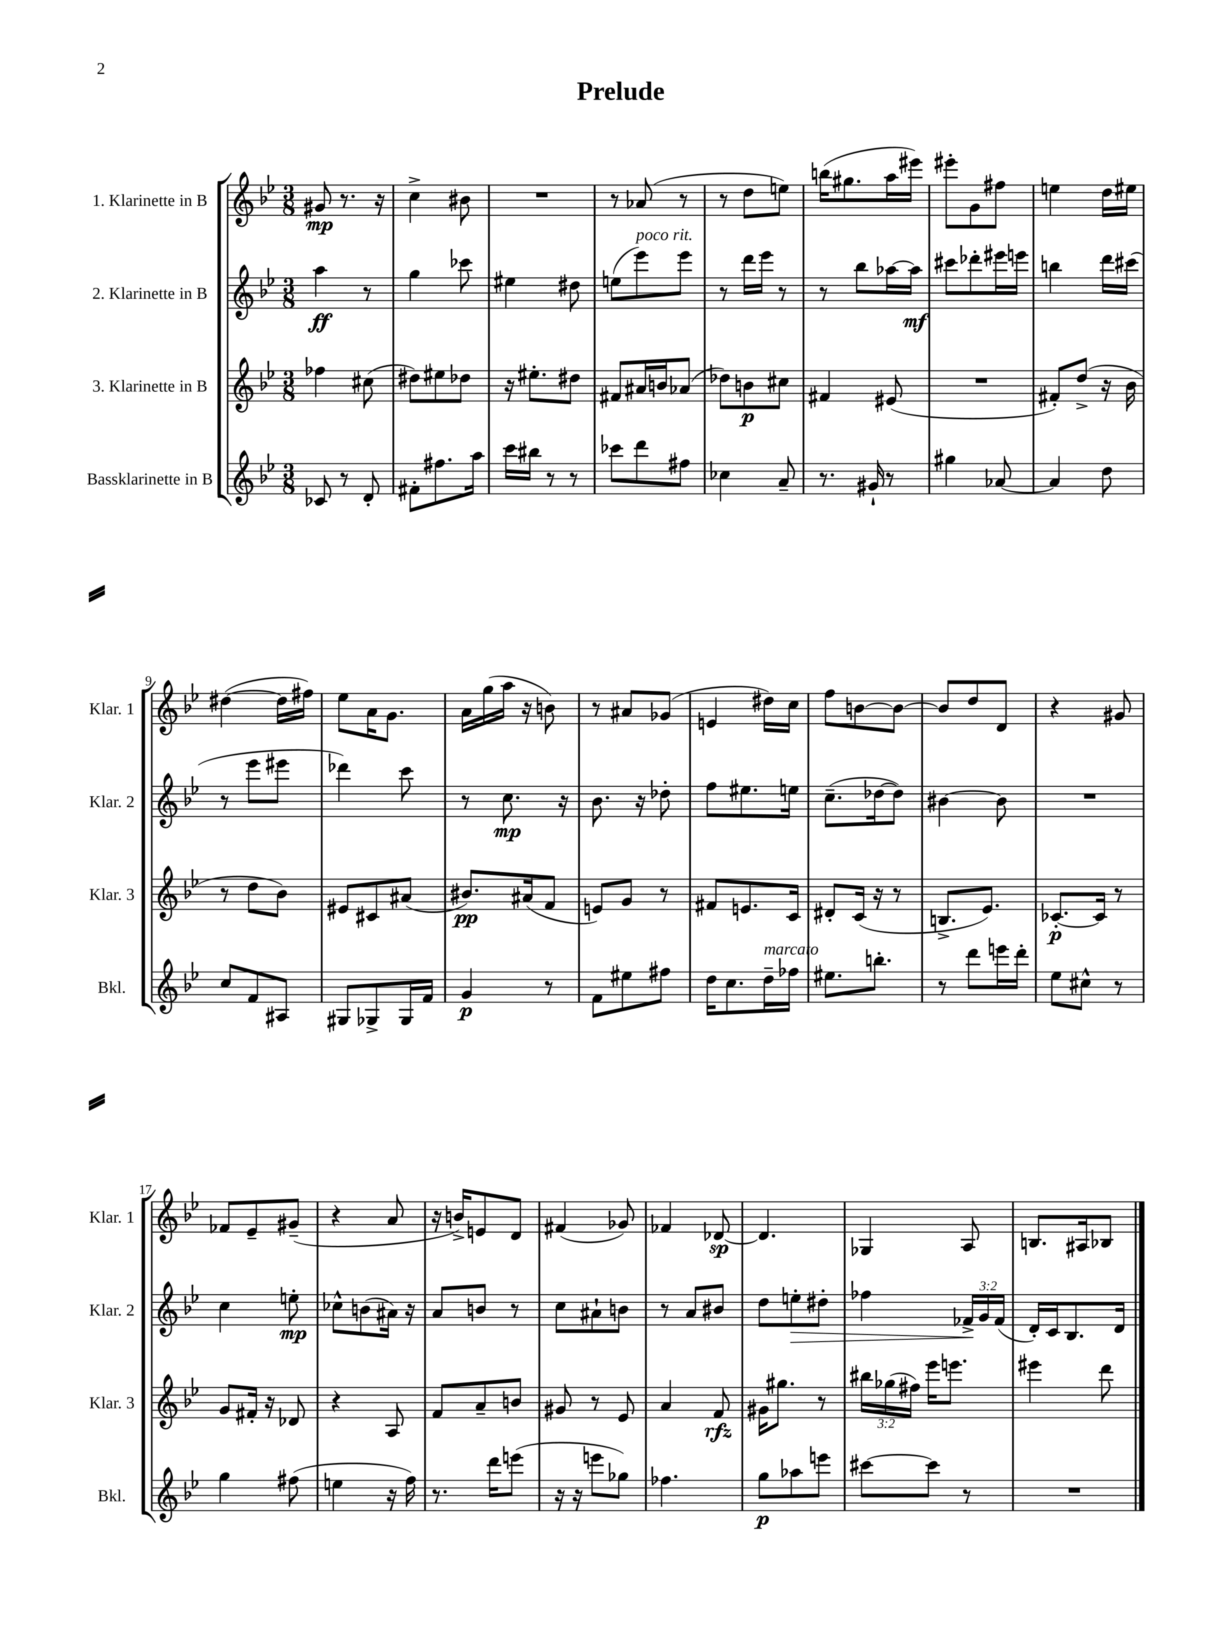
\header { title = "Prelude" }
<<
\new StaffGroup <<
\new Staff = "s0" \with { instrumentName = "1. Klarinette in B" shortInstrumentName = "Klar. 1" } {
    \clef treble \key bes \major \numericTimeSignature \time 3/8
    \autoBeamOff gis'8\mp r8. r16 |
    c''4-> bis'8 |
    R4. |
    r8 aes'8( r8 |
    r8 d''8[ e''8]) |
    b''16[( gis''8. a''16 eis'''16]) |
    eis'''8[-. g'8 fis''8] |
    e''4 d''16[ eis''16] |
    dis''4~( dis''16[ fis''16]) |
    ees''8[ a'16 g'8.] |
    a'16[ g''16( a''16] r16 b'8) |
    r8 ais'8[ ges'8]( |
    e'4 dis''16[) c''16] |
    f''8[ b'8~ b'8]~ |
    b'8[ d''8 d'8] |
    r4 gis'8 |
    fes'8[ ees'8-- gis'8]--( |
    r4 a'8 |
    r16 b'16[->) e'8 d'8] |
    fis'4( ges'8) |
    fes'4 des'8~\sp |
    des'4. |
    ges4 a8 |
    b8.[ ais16 bes8] \bar "|." |
}
\new Staff = "s1" \with { instrumentName = "2. Klarinette in B" shortInstrumentName = "Klar. 2" } {
    \clef treble \key bes \major \numericTimeSignature \time 3/8 \override Staff.TupletNumber.text = #tuplet-number::calc-fraction-text
    \autoBeamOff a''4\ff r8 |
    g''4 ces'''8 |
    eis''4 dis''8 |
    e''8[( ees'''8^\markup { \italic "poco rit." }) ees'''8] |
    r8 d'''16[ ees'''16] r8 |
    r8 bes''8[ aes''16~ aes''16]\mf |
    cis'''8[ des'''8-. eis'''16 e'''16] |
    b''4 d'''16[ cis'''16]( |
    r8 ees'''8[ eis'''8] |
    des'''4) c'''8 |
    r8 c''8.\mp r16 |
    bes'8. r16 des''8-. |
    f''8[ eis''8. e''16] |
    c''8.[--( des''16~ des''8]) |
    bis'4~ bis'8 |
    R4. |
    c''4 e''8-.\mp |
    ces''8[-^ b'8( ais'16]) r16 |
    a'8[ b'8] r8 |
    c''8[ ais'8-! b'8] |
    r8 a'8[ bis'8] |
    d''8[ e''8-.\> dis''8]-. |
    fes''4 \tuplet 3/2 { fes'16[->\! g'16 fes'16]( } |
    d'16[-.) c'16 bes8. d'16] \bar "|." |
}
\new Staff = "s2" \with { instrumentName = "3. Klarinette in B" shortInstrumentName = "Klar. 3" } {
    \clef treble \key bes \major \numericTimeSignature \time 3/8 \override Staff.TupletNumber.text = #tuplet-number::calc-fraction-text
    \autoBeamOff fes''4 cis''8( |
    dis''8[) eis''8 des''8] |
    r16 eis''8.[-. dis''8] |
    fis'8[ ais'16 b'16 aes'8]( |
    des''8[) b'8\p cis''8] |
    fis'4 eis'8( |
    R4. |
    fis'8[-.) d''8]->( r16 bes'16 |
    r8 d''8[ bes'8]) |
    eis'8[ cis'8 ais'8]( |
    bis'8.[\pp) ais'16( f'8] |
    e'8[) g'8] r8 |
    fis'8[ e'8. c'16] |
    dis'8[-. c'16]( r16 r8 |
    b8.[-> ees'8.]) |
    ces'8.[~-.\p ces'16] r8 |
    g'8[ fis'16]-. r16 des'8 |
    r4 a8 |
    f'8[ a'8-- b'8] |
    gis'8 r8 ees'8 |
    a'4 f'8\rfz |
    gis'16[ gis''8.] r8 |
    \tuplet 3/2 { bis''16[ ges''16( fis''16]) } ees'''16[ e'''8.] |
    eis'''4 d'''8 \bar "|." |
}
\new Staff = "s3" \with { instrumentName = "Bassklarinette in B" shortInstrumentName = "Bkl." } {
    \clef treble \key bes \major \numericTimeSignature \time 3/8
    \autoBeamOff ces'8 r8 d'8-. |
    fis'8[-. fis''8. a''16] |
    c'''16[ bis''16] r8 r8 |
    ces'''8[ d'''8 fis''8] |
    ces''4 a'8-- |
    r8. gis'16-! r8 |
    gis''4 aes'8~ |
    aes'4 d''8 |
    c''8[ f'8 ais8] |
    gis8[ ges8-> ges16 f'16] |
    g'4\p r8 |
    f'8[ eis''8 fis''8] |
    d''16[ c''8. d''16--^\markup { \italic "marcato" } fes''16] |
    eis''8.[ b''8.]-. |
    r8 d'''8[ e'''16 d'''16]-. |
    ees''8[ cis''8]-^ r8 |
    g''4 fis''8( |
    e''4 r16 f''16) |
    r8. d'''16[ e'''8]( |
    r16 r16 e'''8[ ges''8]) |
    fes''4. |
    g''8[\p aes''8 e'''8] |
    cis'''8[~ cis'''8] r8 |
    R4. \bar "|." |
}
>>
>>
